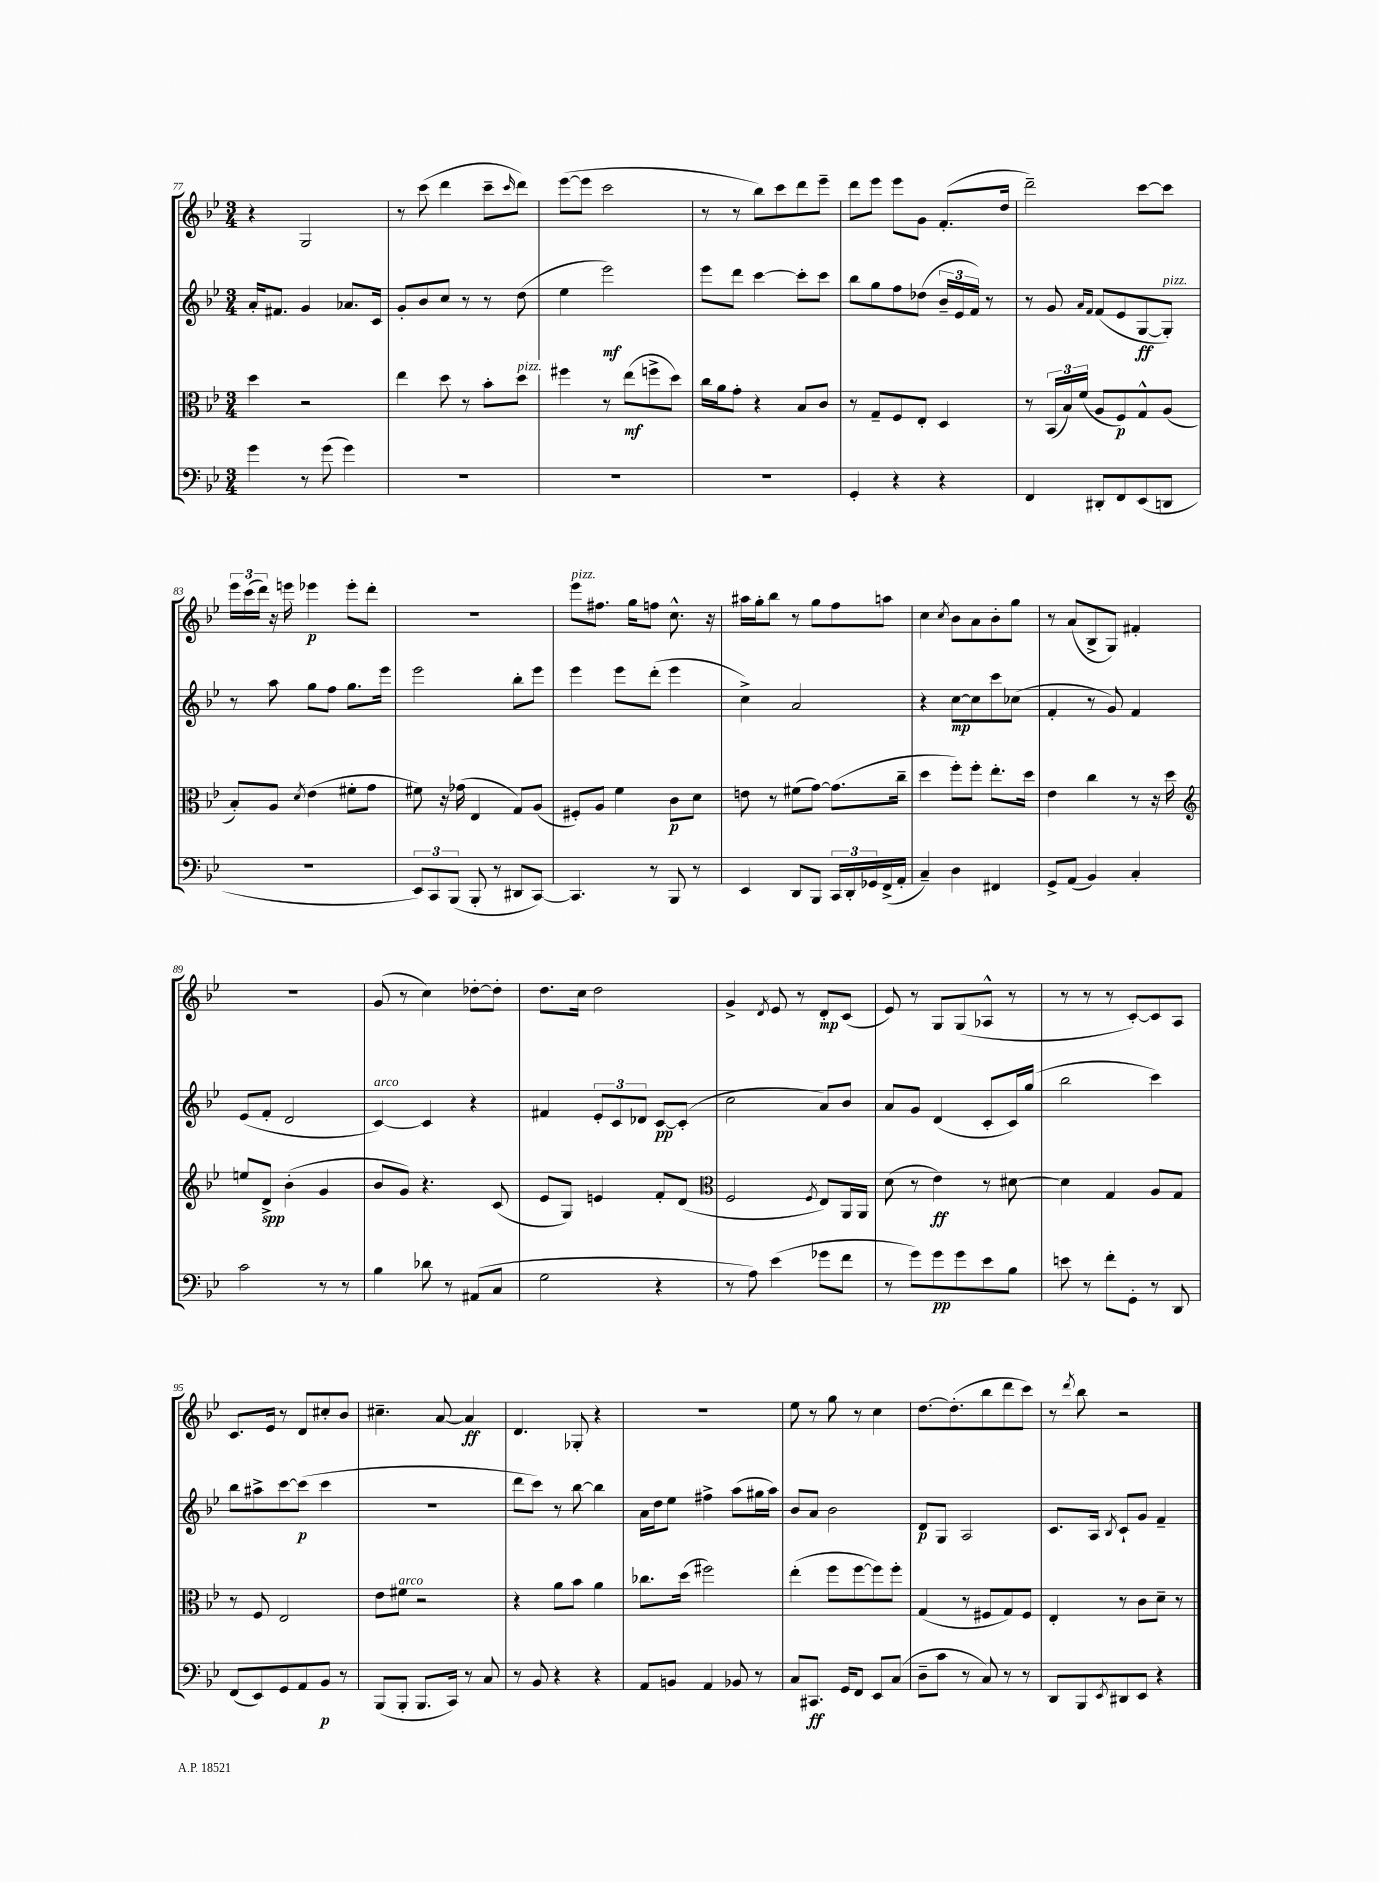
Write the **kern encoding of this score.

**kern	**kern	**kern	**kern
*staff4	*staff3	*staff2	*staff1
*clefF4	*clefC3	*clefG2	*clefG2
*k[b-e-]	*k[b-e-]	*k[b-e-]	*k[b-e-]
*M3/4	*M3/4	*M3/4	*M3/4
4g\	4dd\	16a'/LK	4r
.	.	8.f#/J	.
8r	2r	4g/	2G/
(8g\	.	.	.
4g\)	.	8.a-/L	.
.	.	16c/Jk	.
=	=	=	=
2.r	4ee-\	8g'/L	8r
.	.	8b-/	(8ccc\
.	8dd\	8cc/J	4ddd\
.	8r	8r	.
.	8b-'\L	8r	8ccc~\L
.	.	.	16qqccc/
.	8dd\J	(8dd\	8ddd\J)
=	=	=	=
2.r	4ff#\	4ee-\	([8eee-\L
.	.	.	8eee-\]J
.	8r	2eee-\)	2ccc\
.	(8ee-\L	.	.
.	8ff^\	.	.
.	8dd\J)	.	.
=	=	=	=
2.r	16cc\LL	8eee-\L	8r
.	16a\J	.	.
.	8g'\J	8ddd\J	8r
.	4r	[4ccc\	8bb-\L)
.	.	.	8ccc\
.	8B-/L	8ccc'\]L	8ddd\
.	8c/J	8ccc\J	8eee-~\J
=	=	=	=
4GG'/	8r	8bb-\L	8ddd\L
.	8G~/L	8gg\	8eee-\J
4r	8F/	8ff\	8eee-\L
.	8E-'/J	(8dd-\J	8g\J
4r	4D/	24b-~/LL	(8.f'/L
.	.	24e-/	.
.	.	24f/JJ)	.
.	.	8r	.
.	.	.	16dd/Jk
=	=	=	=
4FF/	8r	8r	2ddd~\)
.	(24BB-/LL	8g/	.
.	24B-/)	.	.
.	(24f/JJ	.	.
.	.	16qqa/LL	.
.	.	16qqf/JJ	.
8DD#'/L	8A/L	(8f/L	.
8FF/	8F/)	8e-/	.
(8EE-/	8G^^/	[8G/	[8ccc\L
8DD/J	(8A/J	8G'/]J)	8ccc\]J
=	=	=	=
2.r	8B-'/L)	8r	24eee-\LL
.	.	.	(24ccc\
.	.	.	24ddd\JJ)
.	8A/J	8aa\	16r
.	.	.	16eee\
.	8qd/	.	.
.	(4e-\	8gg\L	4eee-\
.	.	8ff\J	.
.	8f#'\L	8.gg\L	8eee-'\L
.	8g\J	.	8ddd'\J
.	.	16eee-\Jk	.
=	=	=	=
12EE-/L)	8f#\)	2eee-\	2.r
12CC/	.	.	.
.	16r	.	.
(12BBB-/J	.	.	.
.	(16g-\	.	.
8BBB-'/	4E-/	.	.
8r	.	.	.
8DD#/L	8G/L)	8bb-'\L	.
[8CC/J)	(8A/J	8eee-\J	.
=	=	=	=
4.CC/]	8F#'/L)	4eee-\	8eee-\L
.	8A/J	.	8.ff#\J
.	4f\	8eee-\L	.
.	.	.	16gg\LK
8r	.	(8ddd'\J	8ff\J
8BBB-/	8c\L	4eee-\	8.cc^^\
8r	8d\J	.	.
.	.	.	16r
=	=	=	=
4EE-/	8e\	4cc^\)	16aa#\LL
.	.	.	16gg'\J
.	8r	.	8bb-\J
8DD/L	(8f#\L	2a/	8r
8BBB-/J	[8g\J)	.	8gg\L
24CC/LL	(8.g\]L	.	8ff\
24DD'/	.	.	.
24GG-/	.	.	.
(16FF^/	.	.	8aa\J
16AA'/JJ	16cc~\Jk	.	.
=	=	=	=
4C~/)	4dd\	4r	4cc\
.	.	.	8qcc/
4D\	8ff'\L)	[8cc\L	8b-\L
.	8ff'\J	8cc\]	8a\
4FF#/	8.ee-'\L	8ccc\	8b-'\
.	.	(8cc-\J	8gg\J
.	16dd\Jk	.	.
=	=	=	=
8GG^/L	4e-\	4f'/	8r
(8AA/J	.	.	(8a/L
4BB-/)	4cc\	8r	8B-^/
.	.	8g/)	8G/J)
4C'/	8r	4f/	4f#'/
.	16r	.	.
.	16dd\	.	.
=	=	=	=
*	*clefG2	*	*
2c\	8ee/L	(8e-/L	2.r
.	8d^/J	8f'/J	.
.	(4b-'\	2d/	.
8r	4g/	.	.
8r	.	.	.
=	=	=	=
4B-\	8b-/L	[4c/)	(8g/
.	8g/J)	.	8r
8d-\	4.r	4c/]	4cc\)
8r	.	.	.
(8AA#/L	.	4r	[8dd-'\L
8C/J	(8c/	.	8dd-'\]J
=	=	=	=
2G\	8e-/L	4f#/	8.dd\L
.	8G/J)	.	.
.	.	.	16cc\Jk
.	4e/	12e-'/L	2dd\
.	.	12c/	.
.	.	12d-/J	.
4r	8f'/L	[8c/L	.
.	(8d/J	(8c'/]J	.
=	=	=	=
*	*clefC3	*	*
8r	2F/	2cc\	4g^/
8A\)	.	.	.
.	.	.	8qd/
(4e-\	.	.	8e-/
.	.	.	8r
.	8qF/	.	.
8g-\L	8E-/L)	8a/L)	8d'/L
8f\J	16AA/L	8b-/J	(8c/J
.	16AA/JJ	.	.
=	=	=	=
8r	(8d\	8a/L	8e-/)
8g\L)	8r	8g/J	8r
8g\	4e-\)	(4d/	8G/L
8g\	.	.	(8G/
8e-\	8r	8c'/L	8A-^^/J
8B-\J	[8d#\	16c/L)	8r
.	.	(16gg/JJ	.
=	=	=	=
8e\	4d#\]	2bb-\	8r
8r	.	.	8r
8f'\L	4G/	.	8r
8GG'\J	.	.	[8c'/L)
8r	8A/L	4ccc\)	8c/]
8DD/	8G/J	.	8A/J
=	=	=	=
(8FF/L	8r	8bb-\L	8.c/L
8EE-/)	8F/	8aa#^\	.
.	.	.	16e-/Jk
8GG/	2E-/	[8ccc\	8r
8AA/	.	(8ccc\]J	8d/L
8BB-/J	.	4ccc\	8cc#'/
8r	.	.	8b-/J
=	=	=	=
(8BBB-/L	8e-\L	2.r	4.cc#~\
8BBB-'/J	8f#\J	.	.
8.BBB-/L	2r	.	.
.	.	.	[8a/
16CC/Jk)	.	.	.
8r	.	.	4a/]
8C/	.	.	.
=	=	=	=
8r	4r	8ddd\L	4.d/
8BB-/	.	8ccc\J)	.
4r	8a\L	8r	.
.	8b-\J	[8bb-\	8G-'/
4r	4a\	4bb-\]	4r
=	=	=	=
8AA/L	8.cc-\L	16a\LL	2.r
.	.	16dd\J	.
8BB/J	.	8ee-\J	.
.	(16dd\Jk	.	.
4AA/	2ff#\)	4ff#^\	.
8BB-/	.	(8aa\L	.
8r	.	16gg#\L	.
.	.	16aa\JJ)	.
=	=	=	=
8C/L	(4ee-'\	8b-/L	8ee-\
8.CC#/J	.	8a/J	8r
.	8ff\L	2b-\	8gg\
16GG/LK	.	.	.
8FF/J	[8ff\	.	8r
8EE-/L	8ff\])	.	4cc\
(8C/J	8ff'\J	.	.
=	=	=	=
8D~\L	(4G/	8d/L	[8.dd\L
8c\J	.	8G/J	.
.	.	.	(8.dd'\]
8r	8r	2A/	.
8C/)	8F#/L	.	8bb-\
8r	8G/)	.	8ddd\
8r	8F#/J	.	8ccc\J)
=	=	=	=
8DD/L	4E-'/	8.c/L	8r
.	.	.	8qddd/
8BBB-/	.	.	8bb-\
.	.	16A/Jk	.
8qEE-/	.	8qB-/	.
8DD#/	8r	8c`/L	2r
8EE-/J	8c\L	8g/J	.
4r	8d~\J	4f~/	.
.	8r	.	.
==	==	==	==
*-	*-	*-	*-
